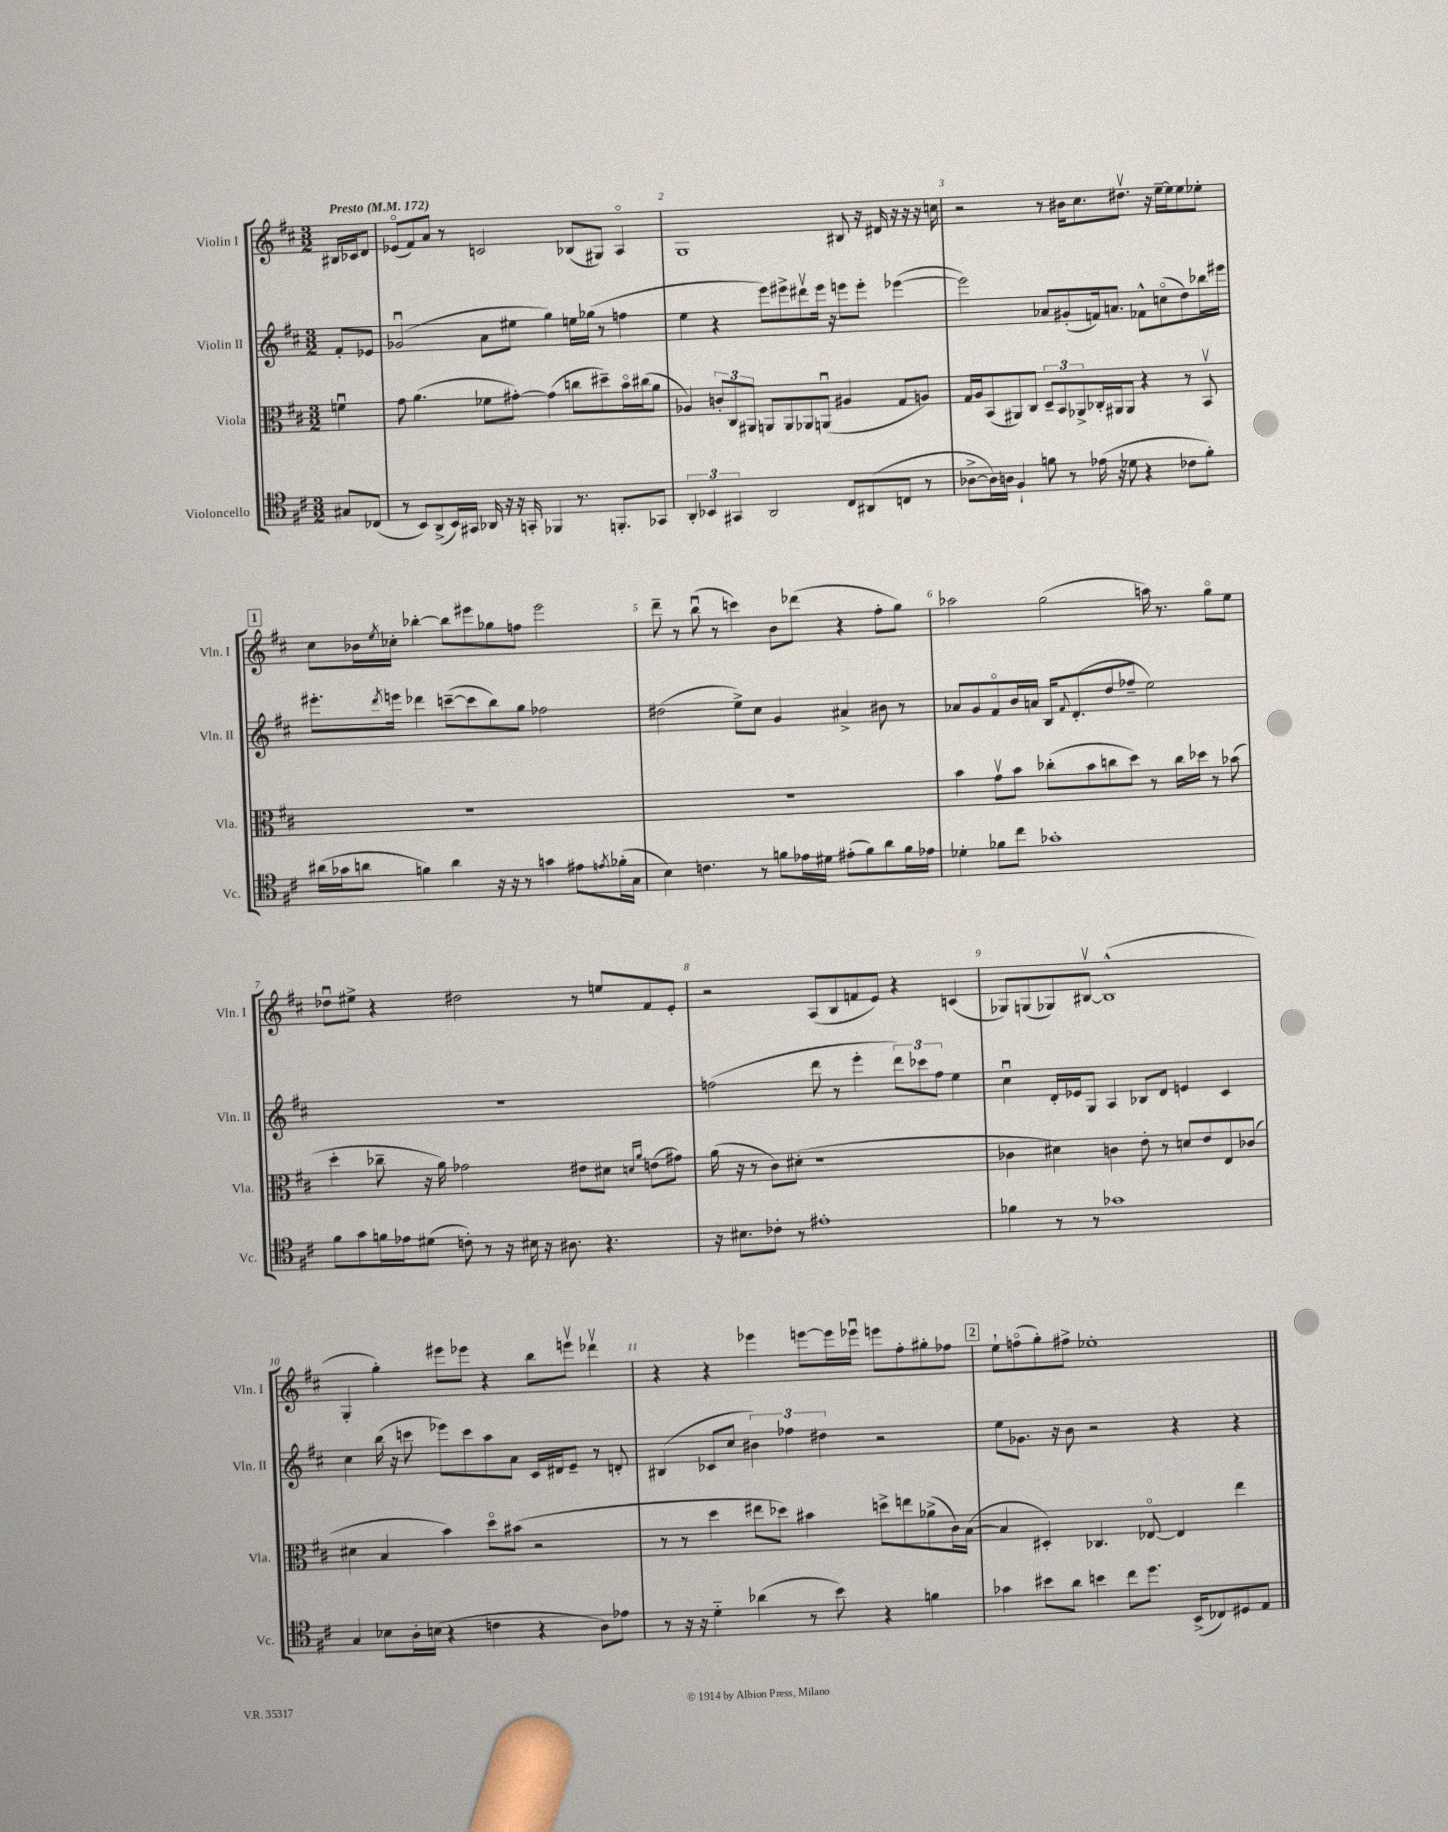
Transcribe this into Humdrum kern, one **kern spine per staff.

**kern	**kern	**kern	**kern
*part4	*part3	*part2	*part1
*staff4	*staff3	*staff2	*staff1
*I"Violoncello	*I"Viola	*I"Violin II	*I"Violin I
*I'Vc.	*I'Vla.	*I'Vln. II	*I'Vln. I
*clefC4	*clefC3	*clefG2	*clefG2
*k[f#c#]	*k[f#c#]	*k[f#c#]	*k[f#c#]
*M3/2	*M3/2	*M3/2	*M3/2
*MM172	*MM172	*MM172	*MM172
=	=	=	=
!	!	!	!LO:TX:a:B:t=Presto
8G#X/L	4fnu\	8f#'/L	16B#X/LL
.	.	.	16c-X/J
(8C-X/J	.	8e-X/J	8d/J
=1	=1	=1	=1
8r	8g\	(2g-Xu/	(8e-X/L
8BB/L)	(4.a\	.	8f#/)
(8AA^/	.	.	8a/J
16BB/L)	.	.	8r
16GG#X/JJ	.	.	.
16AA-X/	8f-X\L	8a\L	2cn/
16r	.	.	.
16r	[8g#X'\J)	8ee#X\J	.
16GGn'/	.	.	.
4FF-X/	(4g#\]	4gg\)	.
8.r	8ccn\L	16een\LL	(8B-X/L
.	.	(16gg-X\JJ	.
.	8dd#X~\)	8r	8G#X/J)
8.FFn'/L	.	.	.
.	16b\L	4ffn\	4A/
.	(16cc#X\J	.	.
8GG-X/J	8a\J	.	.
=2	=2	=2	=2
6AA'/	4A-X/)	4ee\	1G
6BB-X/	.	.	.
.	12cn'/L	4r	.
6GG#X/	12C#/	.	.
.	12AA#X/J	.	.
2AA/	8AAn/L	8eee\L)	.
.	8AA/	8eee#X^\	.
.	8AA-X/	8ddd#Xv\	.
.	(8AAnu/J	16eee#\Jk	.
.	.	16r	.
8C#/L	4A#X/	8eeen\L	8B#X/
(8AA#X/	.	8eee'\J	16r
.	.	.	16d#X/
8Cn/J	8G/L	([4eee-X\	16r
.	.	.	16r
8r	8An/J)	.	16r
.	.	.	16ccn\
=3	=3	=3	=3
[8A-X^\L	16G/LL	2eee-\])	2r
.	16A/J	.	.
16A-\L])	(8BB/	.	.
16An\JJ	.	.	.
4F#`/	8AA#X/)	.	.
.	8C#/J	.	.
8fn\	12D~/L	8a-X/L	8r
.	12BB/	.	.
8r	.	(8g#X'/	16b#X\KL
.	12AA-X^/	.	.
.	.	.	8.cc#\
(16e-X\	16C-X'/L	16fn/k)	.
16r	16AA#X/J	8.an/J	.
8d-X\	8AA#/J	.	8.dd#Xv\J
4r	4r	8f-X^^\L	.
.	.	.	16r
.	.	(8ccn\	[16ee~\LL
.	.	.	16ee\J]
8c-X\L	8r	8dd\)	8ee\
8f'\J)	8BBv/	16bb-X\L	8ee-X'\J
.	.	16eee#X\JJ	.
!!LO:LB:g=z
!!LO:REH:place=s1:t=1
=4	=4	=4	=4
(16a#X\LL	1.r	8.eee#X'\L	8cc#\L
16g-X\J	.	.	.
8an\J	.	.	16b-X\L
.	.	8qddd/	8qee/
.	.	16eeen\Jk	16cc-X'\JJ
4fn\)	.	4ddd-X\	[4bb-X'\
4a\	.	([8cccn~\L	8bb-\L]
.	.	8ccc\]	8eee#X\
16r	.	8bb\)	8gg-X\
16r	.	.	.
8r	.	8gg\J	8ffn\J
4gn\	.	2ff-X\	2eee#\
8e#X\L	.	.	.
8qen/	.	.	.
(16f-X'\L	.	.	.
16G\JJ	.	.	.
=5	=5	=5	=5
4B\)	1.r	(2dd#X\	8ddd~\
.	.	.	8r
4.cn\	.	.	(8bbu\
.	.	.	8r
.	.	8ee^\L)	4cccn\)
8r	.	8cc#\J	.
8fn\L	.	4g/	8b\L
16e-X\L	.	.	(8ddd-X\J
16d#X\JJ	.	.	.
(8e#X'\L	.	4a#X^/	4r
8f\)	.	.	.
8a\	.	8b#X\	8ff#'\L
16f\L	.	8r	8gg\J)
16e-X\JJ	.	.	.
=6	=6	=6	=6
4d-X'\	4b\	8a-X/L	2aa-X\
.	.	8g/	.
8f-X\L	8gv\L	8f#/	.
8cc#\J	8b\J	16b/L	.
.	.	16an/JJ	.
1g-X'	(8cc-X'\L	16B/KL	(2gg\
.	.	8qqf#/	.
.	.	(8.d'/	.
.	8b\	.	.
.	8ccn\	8dd/	.
.	8dd\J)	8ff-X~/J	.
.	8r	2ee\)	16aan\)
.	.	.	8.r
.	16cc\LL	.	.
.	16dd-X\JJ	.	.
.	8r	.	8gg\L
.	(8b-X\	.	8ee\J
!!LO:LB:g=z
=7	=7	=7	=7
8f#\L	4dd'\	1.r	8dd-Xu\L
8g\	.	.	8ee#X^\J
16fn\L	8cc-X~\	.	4r
16e-X\J	.	.	.
(8d#X\J	16r	.	.
.	16a\)	.	.
8cn'\)	2g-X\	.	2dd#X\
8r	.	.	.
16r	.	.	.
16B#X\	.	.	.
16r	.	.	.
8.A#X\	.	.	.
.	8e#X\L	.	8r
4.r	8d#X\J	.	8een/L
.	16qqdn/LL	.	.
.	16qqa/JJ	.	.
.	(8en\L	.	8f#/
.	8g#X\J)	.	8e'/J
=8	=8	=8	=8
16r	(16a\	(2ffn\	2r
8.B#X\L	16r	.	.
.	8r	.	.
8c-X'\J	8c#\L)	.	.
8r	(8d#X'\J	.	.
1e#X'	1r	8ddd\	(8A/L
.	.	8r	8B/
.	.	4eee'\	8fn/
.	.	.	8e/J)
.	.	12ddd\L)	4r
.	.	12ccc-X\	.
.	.	12ff\J	.
.	.	4ee\	(4cn/
=9	=9	=9	=9
4f-X\	4c-X\	4cc#u\	8G-X/L)
.	.	.	(8Gn/
8r	4d#X\)	16d'/LL	8G-X/)
.	.	16e-X/J	.
8r	.	8G/J	[8B#Xv/J
1g-X	4cn\	4A/	(1B#^^]
.	8e'\	8B-X/L	.
.	8r	8d/J	.
.	8dn/L	4en/	.
.	8e/	.	.
.	8E/	4c#/	.
.	(8c-X/J	.	.
!!LO:LB:g=z
=10	=10	=10	=10
4G/	4d#X\	4cc#\	4G'/
8B-X\L	4B/	(16bb\	4gg'\)
.	.	16r	.
16A'\L	.	8cccn\	.
(16Bn\JJ	.	.	.
4r	4b\)	8eee-X\L)	8eee#X\L
.	.	8ccc\	8eee-X\J
4cn\	8dd\L	8aa\	4r
.	(8b#X\J	8a\J	.
4r	2r	16c#/LL	8bb\L
.	.	16d#X/J	.
.	.	8e~/J	8eeenv\J
8A\L)	.	8r	4ddd-Xv\
8e-X\J	.	8dn'/	.
=11	=11	=11	=11
8r	8r	(4B#X/	4r
16r	8r	.	.
16r	.	.	.
4d\	4dd\	8c-X/L	4r
.	.	8cc#/J	.
(4a-X\	8ee#X\L	6b#X\)	4eee-X\
.	8dd-X\J)	.	.
.	.	6ff-X\	.
8r	4b#X\	.	[8eeen\L
.	.	6dd#X\	.
8b\)	.	.	16eee\L]
.	.	.	16eee-Xu\JJ
4r	8ddn^\L	2r	8eeen\L
.	8een\	.	8ff#'\
4fn\	(8a-X^\	.	8gg#X'\
.	16c#\L)	.	8ff-X\J
.	([16B\JJ	.	.
!!LO:REH:place=s1:t=2
=12	=12	=12	=12
4g-X\	4B/]	8ee\L	8ee`\L
.	.	8.g-X\J	(8ffn\
8b#X\L	4D#X'/)	.	8gg'\)
.	.	16r	.
8a\J	.	8b\	8ff#X^\J
4bn\	4.C-X/	2r	1ee-X'
8cc#\L	.	.	.
8.dd\J	[8E-X/	.	.
.	4E-/]	4r	.
(16BB^/KL	.	.	.
8C-X/)	.	.	.
8D#X/	4ee\	4r	.
8E/J	.	.	.
==	==	==	==
*-	*-	*-	*-
